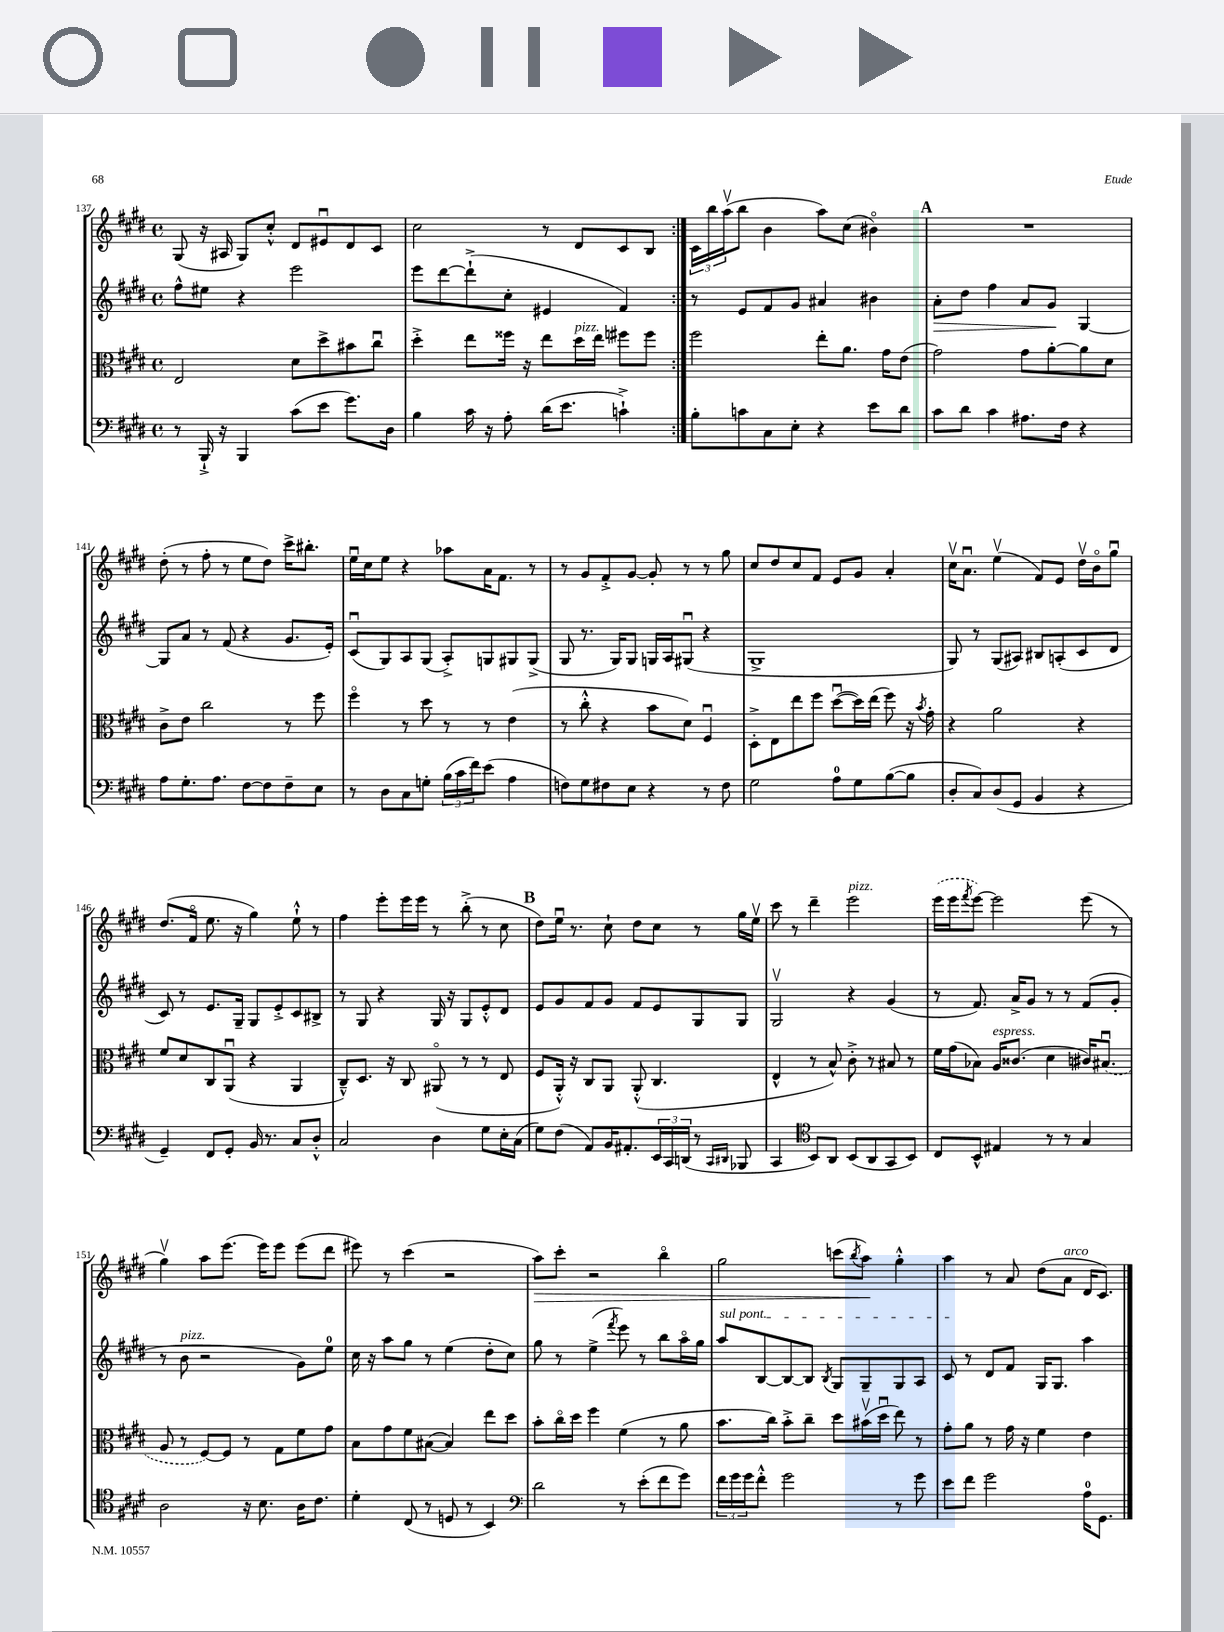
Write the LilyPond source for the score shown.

<<
\new StaffGroup <<
\new Staff = "s0" {
    \clef treble \key e \major \defaultTimeSignature \time 4/4
    \repeat volta 2 { gis8( r16 ais16 gis8) cis''8-.-^ dis'8 eis'8\downbow dis'8 cis'8 |
    cis''2 r8 dis'8 cis'8 b8 | }
    \tuplet 3/2 { cis'16 b''16 a''16\upbow( } b''8 b'4 a''8) cis''8( bis'4\flageolet) |
    \mark \markup { \bold "A" } R1 |
    dis''8-.( r8 fis''8-. r8 e''8 dis''8) cis'''16-> bis''8.-. |
    e''16\downbow cis''16 e''8 r4 aes''8 a'16 fis'8. r8 |
    r8 gis'8 fis'8-.-> gis'8~ gis'8-. r8 r8 gis''8 |
    cis''8 dis''8 cis''8 fis'8 e'8 gis'8 a'4-. |
    cis''16\upbow a'8.\downbow e''4\upbow( fis'8) e'8 dis''16\upbow b'16\flageolet gis''8\downbow |
    dis''8.( fis'16\flageolet e''8. r16 gis''4) e''8-!-^ r8 |
    fis''4 e'''8-. e'''16 e'''16 r8 b''8-.->( r8 cis''8 |
    \mark \markup { \bold "B" } dis''8) e''16\downbow r8. cis''8-! dis''8 cis''8 r8 gis''16 e''16\upbow |
    cis'''8 r8 dis'''4-- e'''2^\markup { \italic "pizz." } |
    \once \slurDashed e'''16( e'''16 \acciaccatura { fis'''8 } e'''8~) e'''2 e'''8( r8 |
    gis''4\upbow) a''8 e'''8.( e'''16) e'''8 e'''8( dis'''8 |
    eis'''8) r8 cis'''4( r2 |
    a''8\>) cis'''8-. r2 b''4\flageolet |
    gis''2 c'''8( \acciaccatura { b''8 } a''8\!) gis''4-.-^ |
    a''4 r8 a'8 dis''8( a'8^\markup { \italic "arco" } dis'16 cis'8.) \bar "|." |
}
\new Staff = "s1" {
    \clef treble \key e \major \defaultTimeSignature \time 4/4
    \repeat volta 2 { fis''8-^ eis''8 r4 e'''2 |
    e'''8 dis'''8~ dis'''8-!->( cis''8-. eis'4 fis'4) | }
    r8 e'8 fis'8 gis'8 ais'4 bis'4 |
    \mark \markup { \bold "A" } a'8-.\> dis''8 fis''4 a'8 gis'8\! gis4~ |
    gis8 a'8 r8 fis'8( r4 gis'8. e'16-.) |
    cis'8\downbow( gis8) a8 gis8( a8-.->) g8 gis8 gis8->( |
    gis8 r8. gis16) gis8 g16 a16 gis8\downbow( r4 |
    gis1-> |
    gis8) r8 gis8( ais8) bis8 a8-.( cis'8 dis'8 |
    cis'8) r8 e'8. gis16-- gis8 e'8-.-> cis'8 bis8-> |
    r8 gis8 r4 gis16 r16 gis8 e'8-.-^ dis'8 |
    \mark \markup { \bold "B" } e'8 gis'8 fis'8 gis'8 fis'8 e'8 gis8 gis8 |
    gis2\upbow r4 gis'4( |
    r8 fis'8.) a'16-> gis'8 r8 r8 fis'8( gis'8-. |
    r8 b'8^\markup { \italic "pizz." } r2 gis'8) e''8-0 |
    cis''16 r16 a''8 gis''8 r8 e''4( dis''8-. cis''8) |
    gis''8 r8 e''4->( \acciaccatura { fis'''8 } e'''8) r8 b''8 a''16\flageolet gis''16 |
    \once \override TextSpanner.bound-details.left.text = \markup { \italic "sul pont." } a''8\startTextSpan b8~ b8~ b8 \acciaccatura { b8 } gis8 gis8-- gis8 a8 |
    cis'8\stopTextSpan r8 dis'8 fis'8 gis16 gis8. a''4 \bar "|." |
}
\new Staff = "s2" {
    \clef alto \key e \major \defaultTimeSignature \time 4/4
    \repeat volta 2 { e2 dis'8 dis''8-> bis'8 cis''8\downbow |
    dis''4-.-> e''8 fisis''16 r16 e''8 dis''16^\markup { \italic "pizz." } e''16 fis''8 fis''8 | }
    fis''2 e''8-. a'8. gis'16 e'8( |
    \mark \markup { \bold "A" } gis'2) gis'8 a'8~-. a'8 dis'8 |
    cis'8-> e'8 cis''2 r8 fis''8 |
    fis''4\flageolet r8 dis''8 r8 r8 e'4( |
    r8 cis''8-.-^ r4 b'8 dis'8) fis4\downbow |
    dis8-.-> e8 e''8 fis''8 dis''8~\downbow( dis''16) e''16( fis''8) r16 \acciaccatura { b'8 } gis'16-. |
    r4 a'2 r4 |
    fis'8 dis'8 cis8 a,8\downbow( r4 a,4 |
    cis8---^) dis8. r16 cis8 ais,8\flageolet( r8 r8 e8 |
    \mark \markup { \bold "B" } fis8 a,16-.-^) r16 cis8 a,8 a,8-.-^( cis4. |
    e4-^ r8 b8-^) cis'8-.-> r8 bis8 r8 |
    fis'16 gis'16( bes8) a16^\markup { \italic "espress." } cisis'8.( dis'4 cis'16) \once \slurDashed bis8.\downbow( |
    a8 r8 fis8~) fis8 r8 gis8 fis'8 gis'8 |
    b8 gis'8 fis'8 bis8~( bis4) e''8 dis''8 |
    b'8-. cis''16\flageolet dis''16 fis''4 fis'4( r8 a'8 |
    b'8. cis''16) b'8-.-> cis''8-- dis''8 bis'16\upbow( dis''16\downbow e''8) r8 |
    gis'8-. a'8 r8 gis'16 r16 fis'4 e'4 \bar "|." |
}
\new Staff = "s3" {
    \clef bass \key e \major \defaultTimeSignature \time 4/4
    \repeat volta 2 { r8 b,,16-!-> r16 b,,4 cis'8( e'8 gis'8.) dis16 |
    b4 cis'16 r16 a8-. dis'16( e'8. c'4-!->) | }
    b8-. c'8 cis8 e8-. r4 e'8 dis'8 |
    \mark \markup { \bold "A" } cis'8 dis'8 cis'4 ais8. fis16 r4 |
    a8 gis8.-. a8. fis8~ fis8 fis8-- e8 |
    r8 dis8 cis8 g8-. \tuplet 3/2 { b16( cis'16 fis'16) } e'8( a4 |
    f8) gis8 fis8 e8 r4 r8 fis8 |
    gis2 a8-0 gis8 b8~( b8 |
    dis8-. cis8) dis8( gis,8 b,4 r4 |
    gis,4--) fis,8 gis,8-. b,16 r8. cis8 dis8-.-^ |
    cis2 dis4 gis8 e16-. cis16( |
    \mark \markup { \bold "B" } gis8) fis8( a,8) b,16 ais,8.-. \tuplet 3/2 { e,16 cis,16 d,16( } r8 \grace { cis,16 dis,16 } bes,,8 |
    cis,4 \clef tenor b,8) a,8 b,8( a,8 gis,8 b,8) |
    cis8 b,8-^ eis4 r8 r8 gis4 |
    a2 r16 b8. a16 cis'8. |
    dis'4-. cis8( r8 d8 r8 b,4) |
    \clef bass dis'2 r8 e'8-.( fis'8 gis'8) |
    \tuplet 3/2 { fis'16 gis'16 gis'16 } fis'8-.-^ gis'2 r8 gis'8 |
    e'8 fis'8 gis'2 a16-0 gis,8. \bar "|." |
}
>>
>>
\layout { \context { \Score currentBarNumber = #137 } }
